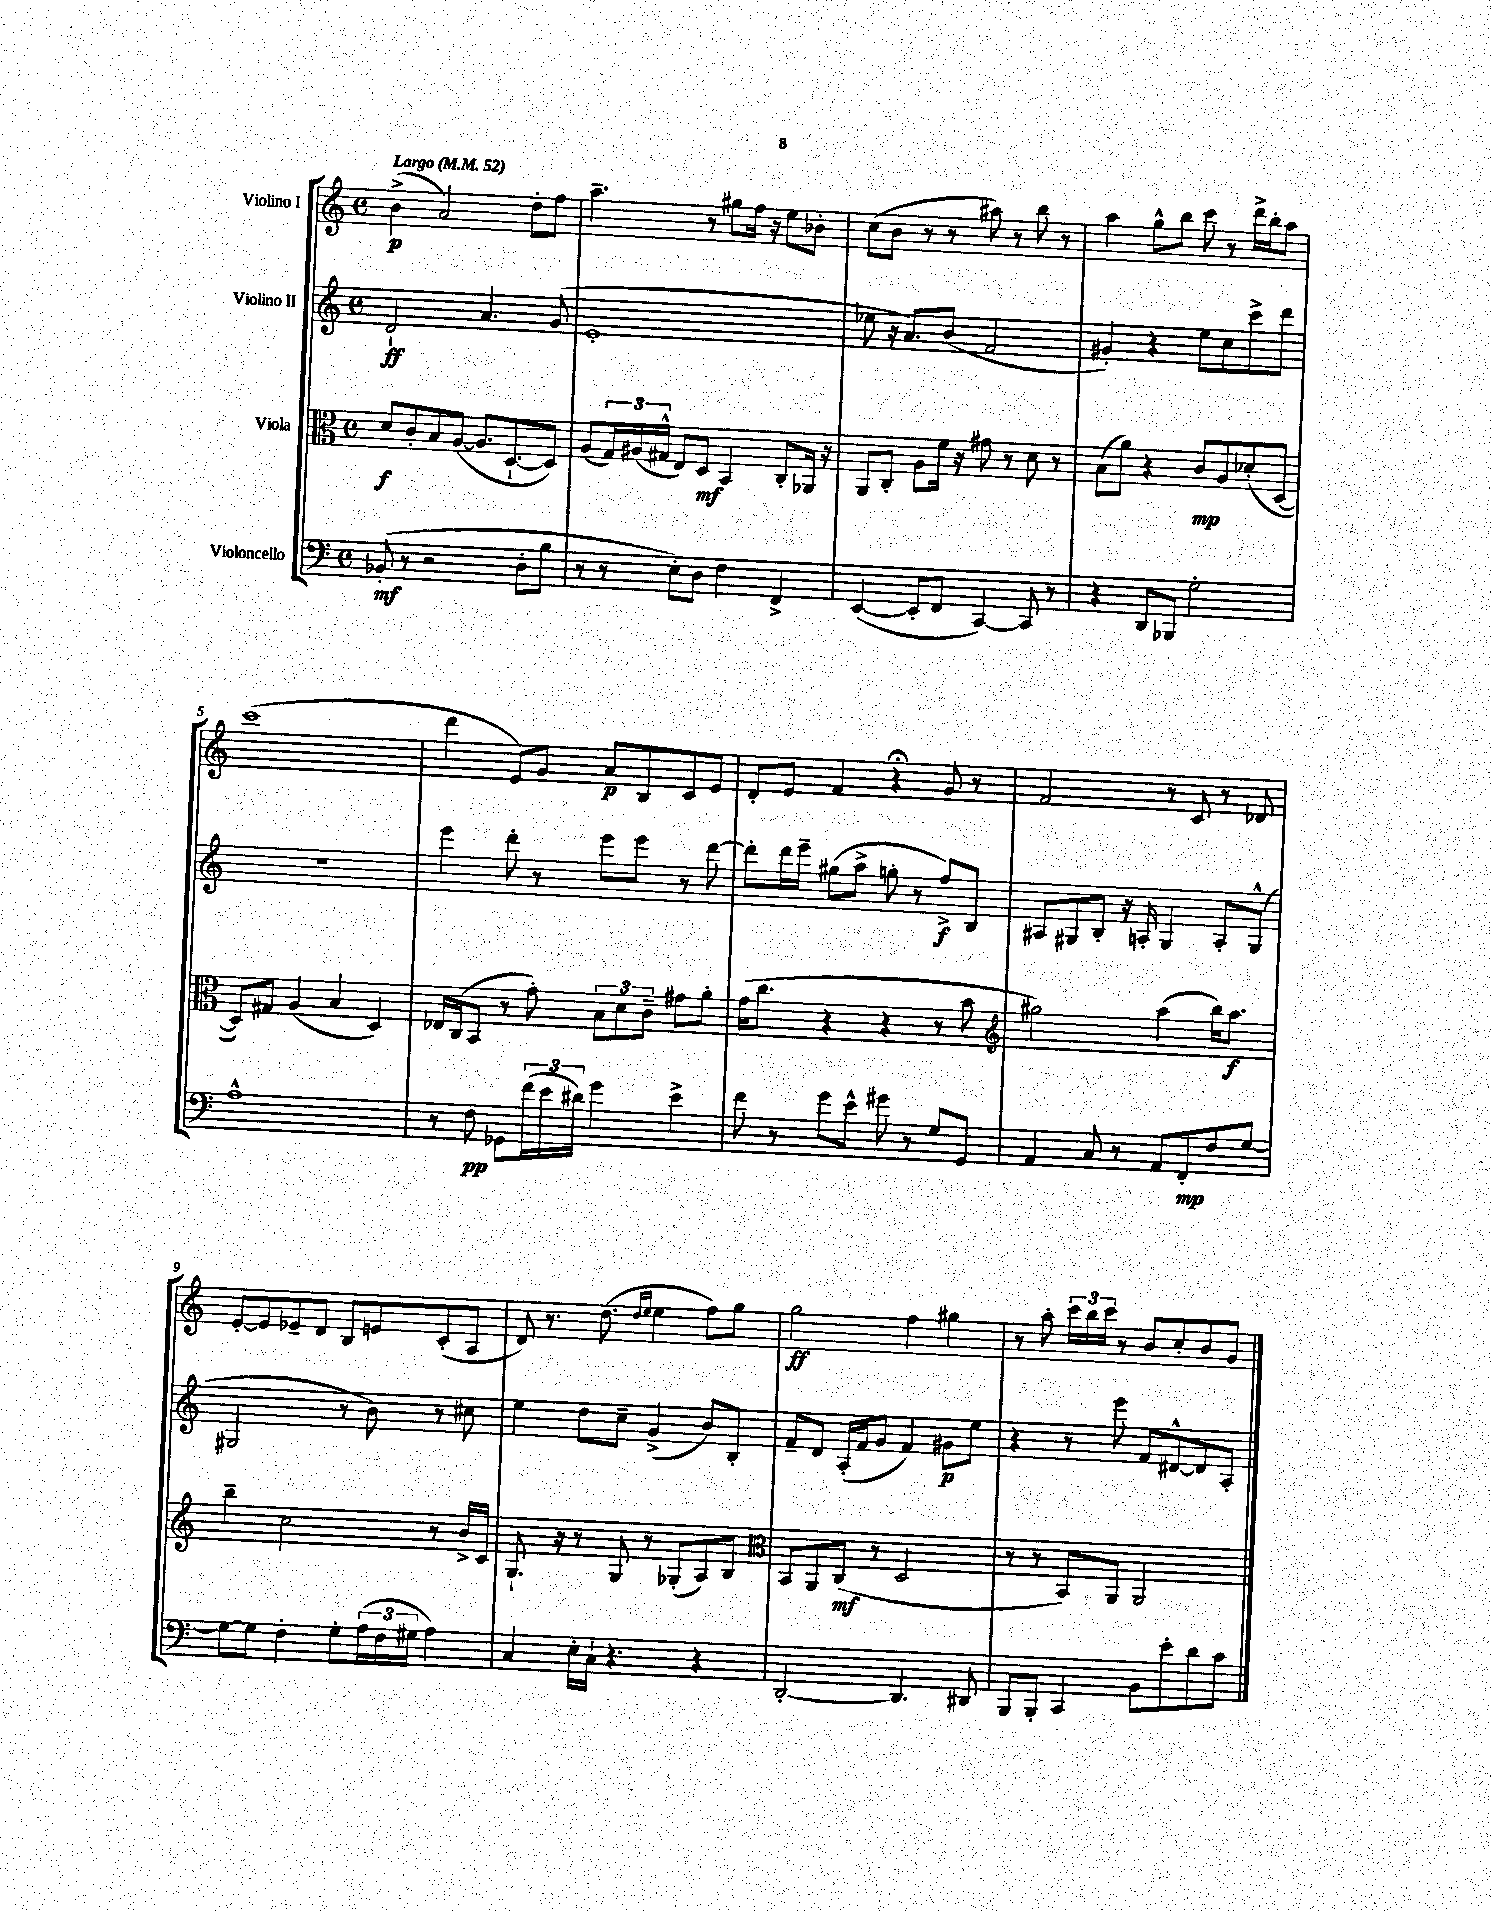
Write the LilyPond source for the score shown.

<<
\new StaffGroup <<
\new Staff = "s0" \with { instrumentName = "Violino I" } {
    \clef treble \key c \major \defaultTimeSignature \time 4/4 \tempo "Largo" 4 = 52
    b'4->\p( a'2) d''8-. f''8 |
    a''4.-- r8 gis''8 f''16 r16 e''8 bes'8-. |
    c''8( b'8 r8 r8 ais''8) r8 b''8 r8 |
    a''4 g''8-^ b''8 c'''8 r8 d'''16-> b''16-. a''8 |
    c'''1( |
    d'''4 e'8) g'8 a'8\p b8 c'8 e'8 |
    d'8-. e'8 f'4 r4\fermata g'8 r8 |
    f'2 r8 c'8 r8 des'8 |
    e'8~-. e'8 ees'8-- d'8 b8 e'8 c'8-.( a8 |
    d'8) r8. d''8.( \grace { d''16 e''16 } e''4 f''8) g''8 |
    g''2\ff f''4 gis''4 |
    r8 a''8-. \tuplet 3/2 { c'''16 b''16 c'''16 } r8 b'8 c''8-. b'8 g'8 \bar "|." |
}
\new Staff = "s1" \with { instrumentName = "Violino II" } {
    \clef treble \key c \major \defaultTimeSignature \time 4/4
    d'2-!\ff a'4. g'8( |
    e'1-. |
    ees''8 r16 a'8.) b'8( f'2 |
    gis'4-.) r4 e''8 c''8 c'''8-> d'''8 |
    R1 |
    e'''4 d'''8-. r8 e'''8 e'''8 r8 d'''8~ |
    d'''8-. d'''16 e'''16-- gis''8( a''8-> g''8-. r8 f''8->\f) b8 |
    ais8 gis8 b8-. r16 a16-. gis4 a8-. gis8-^( |
    gis2 r8 b'8) r8 cis''8 |
    e''4 d''8 c''8-- g'4->( b'8) b8-. |
    f'8-- d'8 a16-.( f'16 g'8 f'4) gis'8\p e''8 |
    r4 r8 e'''8 f'8 dis'8~-^ dis'8 a8-. \bar "|." |
}
\new Staff = "s2" \with { instrumentName = "Viola" } {
    \clef alto \key c \major \defaultTimeSignature \time 4/4
    d'8\f c'8-. b8 a8~( a8. d8.~-! d8) |
    a8( \tuplet 3/2 { g16) ais16( gis16-^ } e8) d8\mf b,4 c8-. aes,16 r16 |
    a,8 c8-. a8 f'16 r16 gis'8 r8 d'8 r8 |
    b8( a'8) r4 c'8\mp a8 des'8-.( d8~ |
    d8) gis8 a4( b4 d4) |
    ees16 c16( b,8 r8 g'8-.) \tuplet 3/2 { b8 d'8 c'8-- } gis'8 a'8-. |
    g'16( c''8. r4 r4 r8 b'8 |
    \clef treble gis''2) a''4( b''16) a''8.\f |
    b''4-- c''2 r8 b'16-> c'16 |
    g8.-! r16 r8 g8 r8 ges8-.( a8) b8 |
    \clef alto b,8 a,8 c8\mf( r8 d2 |
    r8 r8 b,8) a,8 a,2 \bar "|." |
}
\new Staff = "s3" \with { instrumentName = "Violoncello" } {
    \clef bass \key c \major \defaultTimeSignature \time 4/4
    bes,8-.\mf( r8 r2 d8-. b8 |
    r8 r8 e8-.) d8 f4 f,4-> |
    e,4~( e,8-. f,8 c,4~) c,8 r8 |
    r4 d,8 bes,,8 g2-. |
    a1-^ |
    r8 f8\pp ges,8 \tuplet 3/2 { f'16( e'16 dis'16) } g'4 e'4-> |
    f'8 r8 g'8 e'8-^ gis'8 r8 g8 g,8 |
    a,4 c8 r8 a,8 f,8-.\mp f8 g8~ |
    g8~ g8 f4-. g8-. \tuplet 3/2 { a16( f16 gis16 } a4) |
    c4 e16-. c16-! r4. r4 |
    d,2~-. d,4. dis,8 |
    b,,8 b,,8-. c,4 b,8 e'8-. d'8 c'8 \bar "|." |
}
>>
>>
